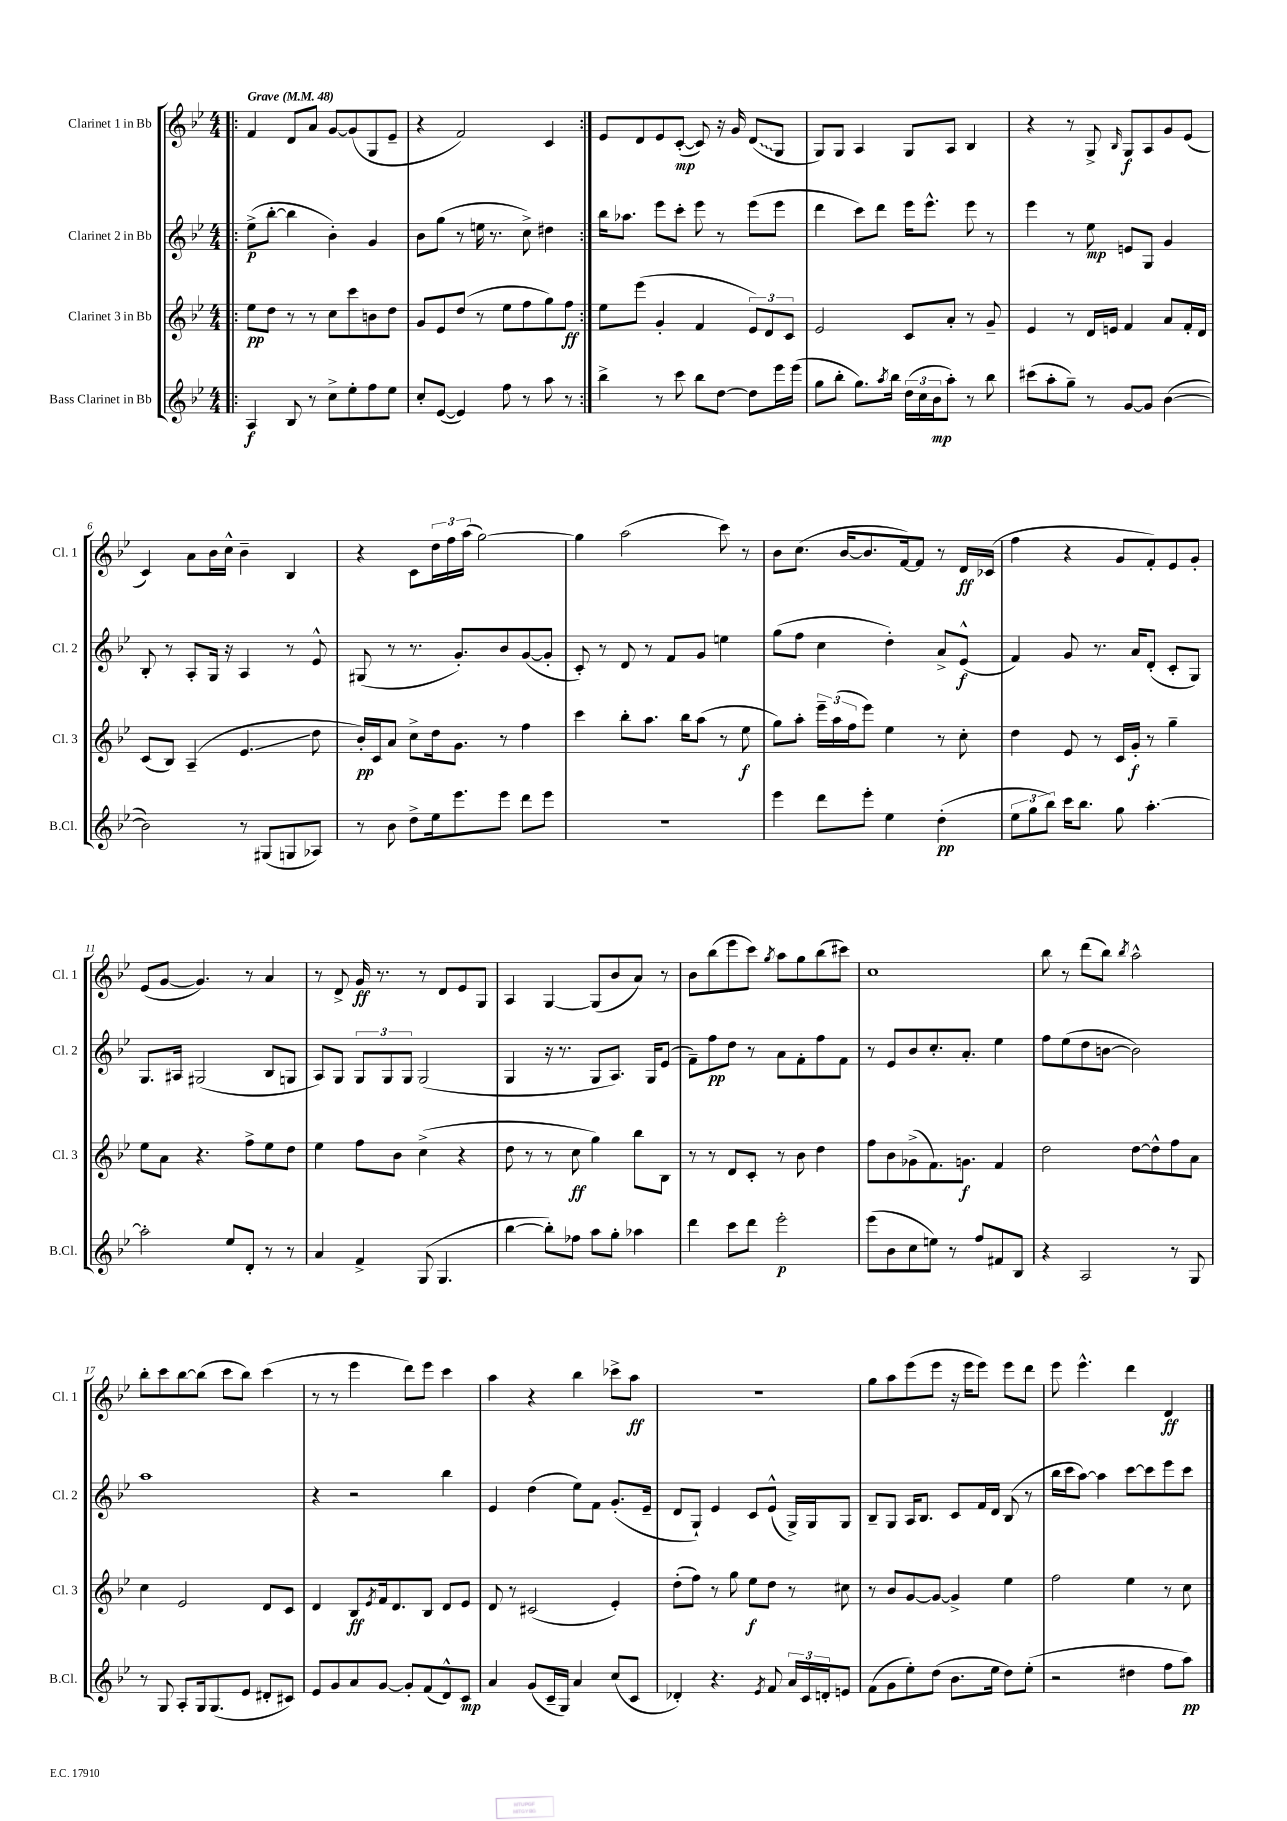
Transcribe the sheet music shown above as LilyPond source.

<<
\new StaffGroup <<
\new Staff = "s0" \with { instrumentName = "Clarinet 1 in Bb" shortInstrumentName = "Cl. 1" } {
    \clef treble \key bes \major \numericTimeSignature \time 4/4 \tempo "Grave" 4 = 48
    \repeat volta 2 { \bar ".|:" f'4 d'8 a'8 g'8~ g'8( g8 ees'8-- |
    r4 f'2) c'4 | }
    ees'8 d'8 ees'8 c'8~-.\mp( c'8) r16 g'16 \once \override Glissando.style = #'zigzag d'8\glissando( g8 |
    g8) g8 a4 g8 a8 bes4 |
    r4 r8 g8-> \grace { bes16 } g8\f a8 g'8 ees'8( |
    c'4) a'8 bes'16 c''16-^ bes'4-- bes4 |
    r4 c'8 \tuplet 3/2 { d''16 f''16 a''16( } g''2~) |
    g''4 a''2( c'''8) r8 |
    bes'8 c''8.( bes'16~ bes'8. f'16~) f'8 r8 d'16\ff ces'16( |
    f''4 r4 g'8 f'8-.) ees'8 g'8-. |
    ees'8( g'8~ g'4.) r8 a'4 |
    r8 d'8-> g'16\ff r8. r8 d'8 ees'8 g8 |
    a4 g4~ g8( bes'8 a'8) r8 |
    bes'8 bes''8( ees'''8 c'''8) \acciaccatura { g''8 } a''8 g''8 bes''8( cis'''8) |
    c''1 |
    bes''8 r8 d'''8( bes''8) \acciaccatura { bes''8 } a''2-^ |
    bes''8-. c'''8 bes''8~ bes''8( c'''8 bes''8) c'''4( |
    r8 r8 ees'''4 d'''8) ees'''8 c'''4 |
    a''4 r4 bes''4 ces'''8-> a''8\ff |
    R1 |
    g''8 a''8 ees'''8( ees'''8 r16 ees'''16 ees'''8) ees'''8 d'''8 |
    ees'''8 ees'''4.-^ d'''4 d'4\ff \bar "|." |
}
\new Staff = "s1" \with { instrumentName = "Clarinet 2 in Bb" shortInstrumentName = "Cl. 2" } {
    \clef treble \key bes \major \numericTimeSignature \time 4/4
    \repeat volta 2 { \bar ".|:" ees''8->\p( bes''8~-. bes''4 bes'4-.) g'4 |
    bes'8 g''8( r8 e''16 r8. c''8->) dis''4 | }
    bes''16 aes''8. ees'''8 c'''8-. ees'''8 r8 ees'''8( ees'''8 |
    d'''4 c'''8) d'''8 ees'''16 ees'''8.-^ ees'''8 r8 |
    ees'''4 r8 ees''8\mp e'8 g8 g'4 |
    bes8-. r8 a8-. g16 r16 a4 r8 ees'8-^ |
    gis8( r8 r8. g'8.-.) bes'8 g'8~( g'8-. |
    c'8-.) r8 d'8 r8 f'8 g'8 e''4 |
    g''8( f''8 c''4 d''4-.) a'8-> ees'8-^\f( |
    f'4) g'8 r8. a'16 d'8-.( c'8-. g8) |
    g8. ais16 gis2( bes8 g8 |
    a8) g8 \tuplet 3/2 { g8 g8 g8 } g2( |
    g4 r16 r8. g8 a8.) g16 ees'8( |
    f'8--) f''8\pp d''8 r8 a'8 f'8-. f''8 f'8 |
    r8 ees'8 bes'8 c''8.-. a'8.-. ees''4 |
    f''8 ees''8( d''8 b'8~ b'2) |
    a''1 |
    r4 r2 bes''4 |
    ees'4 d''4( ees''8) f'8 g'8.-.( ees'16-- |
    d'8 g8-!) ees'4 c'8 ees'8-^( g16->) g16 g8 |
    bes8-- g8 a16 bes8. c'8 f'16 d'16 bes8( r8 |
    bes''16 c'''16 a''8~) a''4 c'''8~ c'''8 ees'''8 c'''8 \bar "|." |
}
\new Staff = "s2" \with { instrumentName = "Clarinet 3 in Bb" shortInstrumentName = "Cl. 3" } {
    \clef treble \key bes \major \numericTimeSignature \time 4/4
    \repeat volta 2 { \bar ".|:" ees''8\pp d''8 r8 r8 c''8 c'''8 b'8 d''8 |
    g'8 ees'8 d''8( r8 ees''8 f''8 g''8) f''8\ff | }
    ees''8 ees'''8( g'4-. f'4 \tuplet 3/2 { ees'8) d'8 c'8 } |
    ees'2 c'8 a'8-. r8 g'8-- |
    ees'4 r8 d'16 e'16 f'4 a'8 f'16-. d'16 |
    c'8( bes8) a4--( ees'4.\glissando d''8 |
    bes'16-.\pp) c'16 a'8 c''8-> d''16 g'8. r8 f''4 |
    c'''4 bes''8-. a''8. bes''16 a''8( r8 ees''8\f |
    g''8) a''8-. \tuplet 3/2 { ees'''16-- a''16( f''16 } ees'''8) ees''4 r8 c''8-. |
    d''4 ees'8 r8 c'16 g'16-.\f r8 g''4-- |
    ees''8 a'8 r4. f''8-> ees''8 d''8 |
    ees''4 f''8 bes'8 c''4->( r4 |
    d''8 r8 r8 c''8\ff g''4) bes''8 bes8 |
    r8 r8 d'8 c'8-. r8 bes'8 d''4 |
    f''8 bes'8 ges'8->( f'8.) g'8.\f f'4 |
    d''2 d''8~ d''8-^ f''8 a'8 |
    c''4 ees'2 d'8 c'8 |
    d'4 bes8\ff \acciaccatura { ees'8 } f'16 d'8. bes8 d'8 ees'8 |
    d'8 r8 cis'2( ees'4-.) |
    d''8-.( f''8) r8 g''8 ees''8\f d''8 r8 cis''8 |
    r8 bes'8 g'8~ g'8~ g'4-> ees''4 |
    f''2 ees''4 r8 c''8 \bar "|." |
}
\new Staff = "s3" \with { instrumentName = "Bass Clarinet in Bb" shortInstrumentName = "B.Cl." } {
    \clef treble \key bes \major \numericTimeSignature \time 4/4
    \repeat volta 2 { \bar ".|:" a4\f bes8 r8 c''8-> ees''8-. f''8 ees''8 |
    c''8-. ees'8~( ees'4) f''8 r8 a''8 r8 | }
    bes''4-> r8 c'''8 bes''8 d''8~ d''8 ees'''16 ees'''16( |
    g''8 bes''8-. g''8.) \acciaccatura { a''8 } bes''16 \tuplet 3/2 { d''16( c''16 bes'16\mp } a''8-.) r8 bes''8 |
    cis'''8( a''8-. g''8--) r8 g'8~ g'8 bes'4~( |
    bes'2) r8 gis8( g8 aes8) |
    r8 bes'8 d''8-> ees''16 ees'''8. ees'''8 d'''8 ees'''8 |
    R1 |
    ees'''4 d'''8 ees'''8-. ees''4 d''4-.\pp( |
    \tuplet 3/2 { ees''8 g''8 bes''8) } c'''16 bes''8. g''8 a''4.~-. |
    a''2-. ees''8 d'8-. r8 r8 |
    a'4 f'4-> g8( g4. |
    bes''4~ bes''8-.) fes''8 a''8 g''8-. aes''4 |
    d'''4 c'''8 d'''8 ees'''2-.\p |
    ees'''8( bes'8 c''8 e''8) r8 f''8 fis'8 bes8 |
    r4 a2 r8 g8 |
    r8 g8 a8-. g16 g8.( ees'8 dis'8-. cis'8) |
    ees'8 g'8 a'8 g'8~ g'8-. f'8( d'8-^) c'8\mp |
    a'4 g'8( c'16-- g16) a'4 c''8( c'8 |
    des'4-.) r4. \acciaccatura { ees'8 } f'8 \tuplet 3/2 { a'16 c'16 d'16-. } e'8 |
    f'8( g'8 ees''8-.) d''8( bes'8. ees''16 d''8) ees''8-.( |
    r2 dis''4 f''8 a''8\pp) \bar "|." |
}
>>
>>
